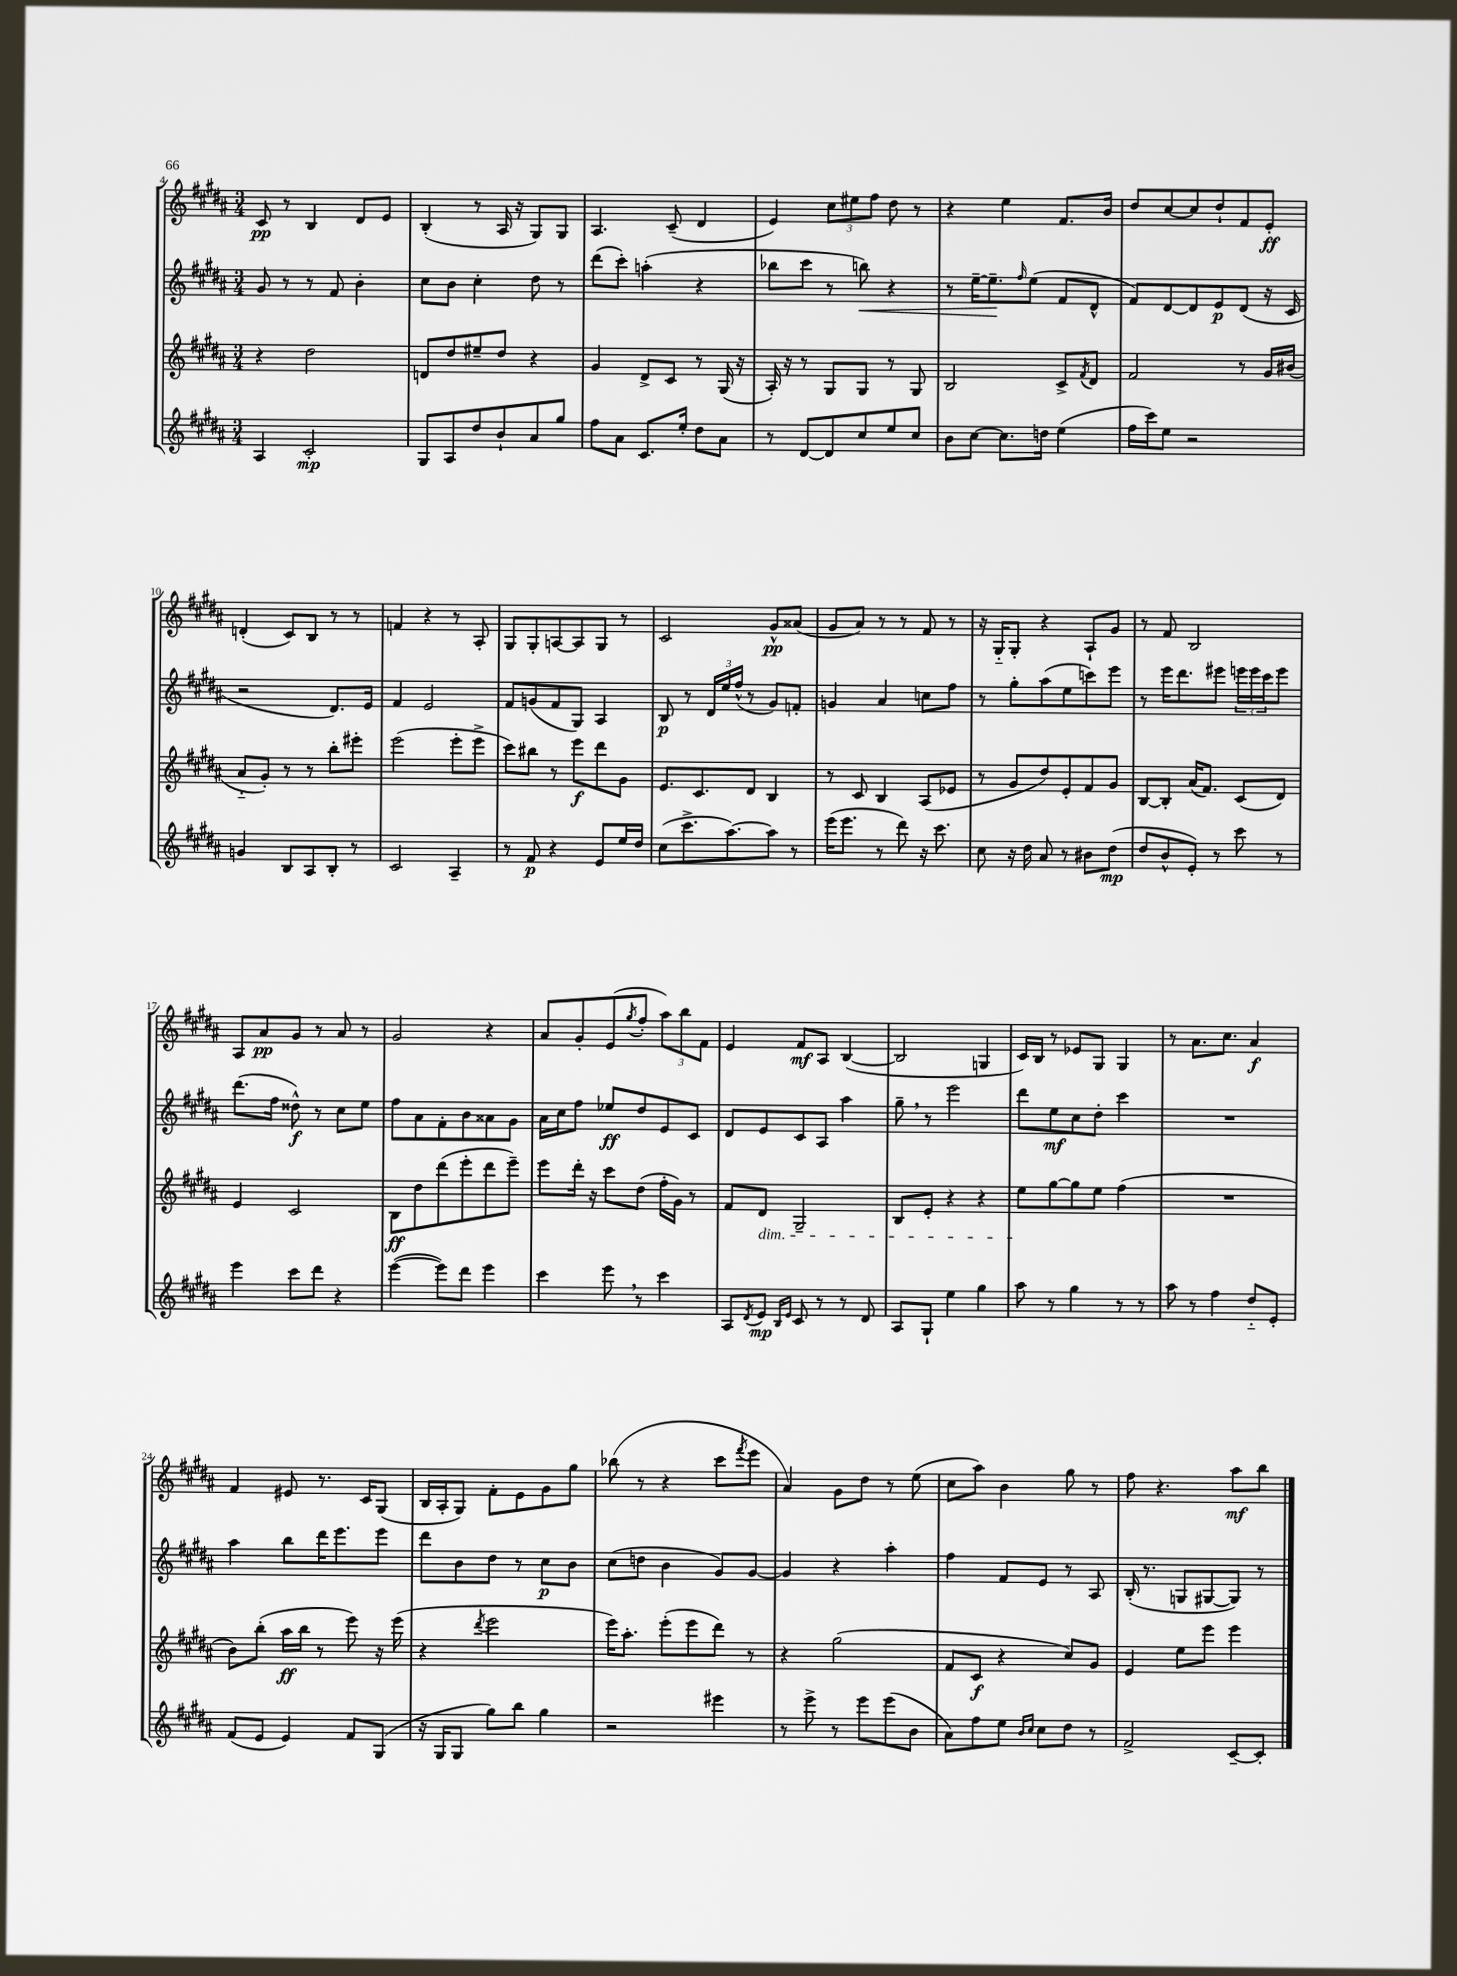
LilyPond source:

<<
\new StaffGroup <<
\new Staff = "s0" {
    \clef treble \key b \major \numericTimeSignature \time 3/4
    cis'8\pp r8 b4 dis'8 e'8 |
    b4-.( r8 ais16 r16 gis8) gis8 |
    ais4. cis'8--( dis'4 |
    e'4) \tuplet 3/2 { cis''8 eis''8 fis''8 } dis''8 r8 |
    r4 e''4 fis'8. b'16 |
    dis''8 cis''8~ cis''8 dis''8-! fis'8 e'8-.\ff |
    d'4-.( cis'8) b8 r8 r8 |
    f'4 r4 r8 ais8-. |
    gis8 gis8-. a8~ a8 gis8 r8 |
    cis'2 gis'8-^\pp aisis'8( |
    gis'8 ais'8) r8 r8 fis'8 r8 |
    r16 gis16-_ gis8-. r4 ais8-! gis'8 |
    r8 fis'8 b2 |
    ais8 ais'8\pp gis'8 r8 ais'8 r8 |
    gis'2 r4 |
    ais'8 gis'8-. e'8( \acciaccatura { gis''8 } fis''8-. \tuplet 3/2 { ais''8) b''8 fis'8 } |
    e'4 fis'8\mf ais8 b4~( |
    b2 g4 |
    cis'16) b16 r8 ees'8 gis8 gis4 |
    r8 ais'8. cis''8. ais'4\f |
    fis'4 eis'8 r8. cis'16 gis8( |
    b16 ais16-. gis8) fis'8-. e'8 gis'8 gis''8 |
    bes''8( r8 r4 cis'''8 \acciaccatura { fis'''8 } e'''8 |
    ais'4) gis'8 dis''8 r8 e''8( |
    cis''8 ais''8) b'4 gis''8 r8 |
    fis''8 r4. ais''8\mf b''8 \bar "|." |
}
\new Staff = "s1" {
    \clef treble \key b \major \numericTimeSignature \time 3/4
    gis'8 r8 r8 fis'8 b'4-. |
    cis''8 b'8 cis''4-. dis''8 r8 |
    dis'''8( cis'''8-.) a''4-.( r4 |
    bes''8 cis'''8 r8 b''8\<) r4 |
    r8 e''16~-- e''8.--\! \grace { fis''16 } e''8( fis'8 dis'8-^ |
    fis'8) dis'8~ dis'8 e'8\p dis'8( r16 cis'16 |
    r2 dis'8.) e'16 |
    fis'4 e'2 |
    fis'8 g'8( fis'8 gis8) ais4 |
    b8\p r8 \tuplet 3/2 { dis'16 e''16 fis''16-^( } r8 gis'8) f'8-. |
    g'4 ais'4 c''8 fis''8 |
    r8 gis''8-. ais''8( e''8 c'''8) e'''8 |
    r8 e'''16 dis'''8. eis'''8 \tuplet 3/2 { e'''16 e'''16 cis'''16 } e'''8 |
    dis'''8.( fis''16 disis''8-^\f) r8 cis''8 e''8 |
    fis''8 ais'8 fis'8-. b'8 aisis'8 gis'8 |
    ais'16 cis''16 fis''8 ees''8\ff dis''8 e'8 cis'8 |
    dis'8 e'8 cis'8 ais8 ais''4 |
    gis''8-- \breathe r8 e'''2 |
    dis'''8 e''8\mf cis''8 dis''8-. cis'''4 |
    R2. |
    ais''4 b''8 dis'''16 e'''8. e'''8 |
    dis'''8 b'8 dis''8 r8 cis''8\p b'8 |
    cis''8( d''8 b'4 gis'8) gis'8~ |
    gis'4 r4 ais''4-. |
    fis''4 fis'8 e'8 r8 ais8 |
    b16-.( r8. g8 gis8~ gis8) r8 \bar "|." |
}
\new Staff = "s2" {
    \clef treble \key b \major \numericTimeSignature \time 3/4
    r4 dis''2 |
    d'8 dis''8 eis''8-- dis''8 r4 |
    gis'4 dis'8-> cis'8 r8 gis16( r16 |
    ais16-.) r16 r8 gis8 gis8 r8 gis8 |
    b2 cis'8-> \acciaccatura { fis'8 } dis'8 |
    fis'2 r8 gis'16 bis'16( |
    ais'8-_ gis'8-.) r8 r8 b''8-. eis'''8-. |
    e'''2( e'''8-. e'''8-> |
    cis'''8) bis''8 r8 e'''8\f dis'''8 gis'8 |
    e'8. cis'8. dis'8 b4 |
    r8 cis'8 b4 ais8( ees'8 |
    r8 gis'8 dis''8) e'8-. fis'8 gis'8 |
    b8~ b8-. ais'16( fis'8.) cis'8( dis'8) |
    e'4 cis'2 |
    b8\ff dis''8 dis'''8( e'''8-. dis'''8 e'''8--) |
    e'''8 dis'''16-. r16 cis'''8 dis''8( fis''16-. gis'16) r8 |
    fis'8 dis'8\dim gis2-- |
    b8 e'8-. r4 r4 |
    e''8\! gis''8~ gis''8 e''8 fis''4( |
    R2. |
    b'8) b''8-.( ais''16\ff b''16 r8 e'''8) r16 e'''16( |
    r4 \acciaccatura { dis'''8 } e'''2 |
    e'''16) ais''8.-. e'''8-.( e'''8 dis'''8) r8 |
    r4 gis''2( |
    fis'8 cis'8\f r4 cis''8) gis'8 |
    e'4 e''8 e'''8 e'''4 \bar "|." |
}
\new Staff = "s3" {
    \clef treble \key b \major \numericTimeSignature \time 3/4
    ais4 cis'2-.\mp |
    gis8 ais8 dis''8 b'8-! ais'8 gis''8 |
    fis''8 ais'8 cis'8. e''16-. dis''8 ais'8 |
    r8 dis'8~ dis'8 cis''8 e''8 cis''8 |
    b'8 cis''8~ cis''8. d''16 e''4( |
    fis''16 cis'''16) e''8 r2 |
    g'4 b8 ais8 b8-. r8 |
    cis'2 ais4-- |
    r8 fis'8\p r4 e'8 e''16 dis''16 |
    cis''8( cis'''8.-> ais''8.~) ais''8 r8 |
    e'''16( e'''8. r8 dis'''8) r16 cis'''8. |
    cis''8 r16 dis''16 ais'8 r8 bis'8 dis''8\mp( |
    dis''8 b'8-^ e'8-.) r8 cis'''8 r8 |
    e'''4 cis'''8 dis'''8 r4 |
    e'''4~( e'''8) dis'''8 e'''4 |
    cis'''4 e'''8 \breathe r8 cis'''4 |
    ais8 \acciaccatura { dis'8 } e'8\mp \grace { b16 e'16 } cis'8 r8 r8 dis'8 |
    ais8 gis8-! e''4 gis''4 |
    ais''8 r8 gis''4 r8 r8 |
    ais''8 r8 fis''4 dis''8-_ e'8-. |
    fis'8( e'8 e'4) fis'8 gis8( |
    r16 gis16 gis8 gis''8) b''8 gis''4 |
    r2 eis'''4 |
    r8 e'''8-> r8 e'''8 e'''8( b'8 |
    ais'8) fis''8 e''8 \grace { b'16 cis''16 } cis''8 dis''8 r8 |
    fis'2-> cis'8~-- cis'8-. \bar "|." |
}
>>
>>
\layout { \context { \Score currentBarNumber = #4 } }
